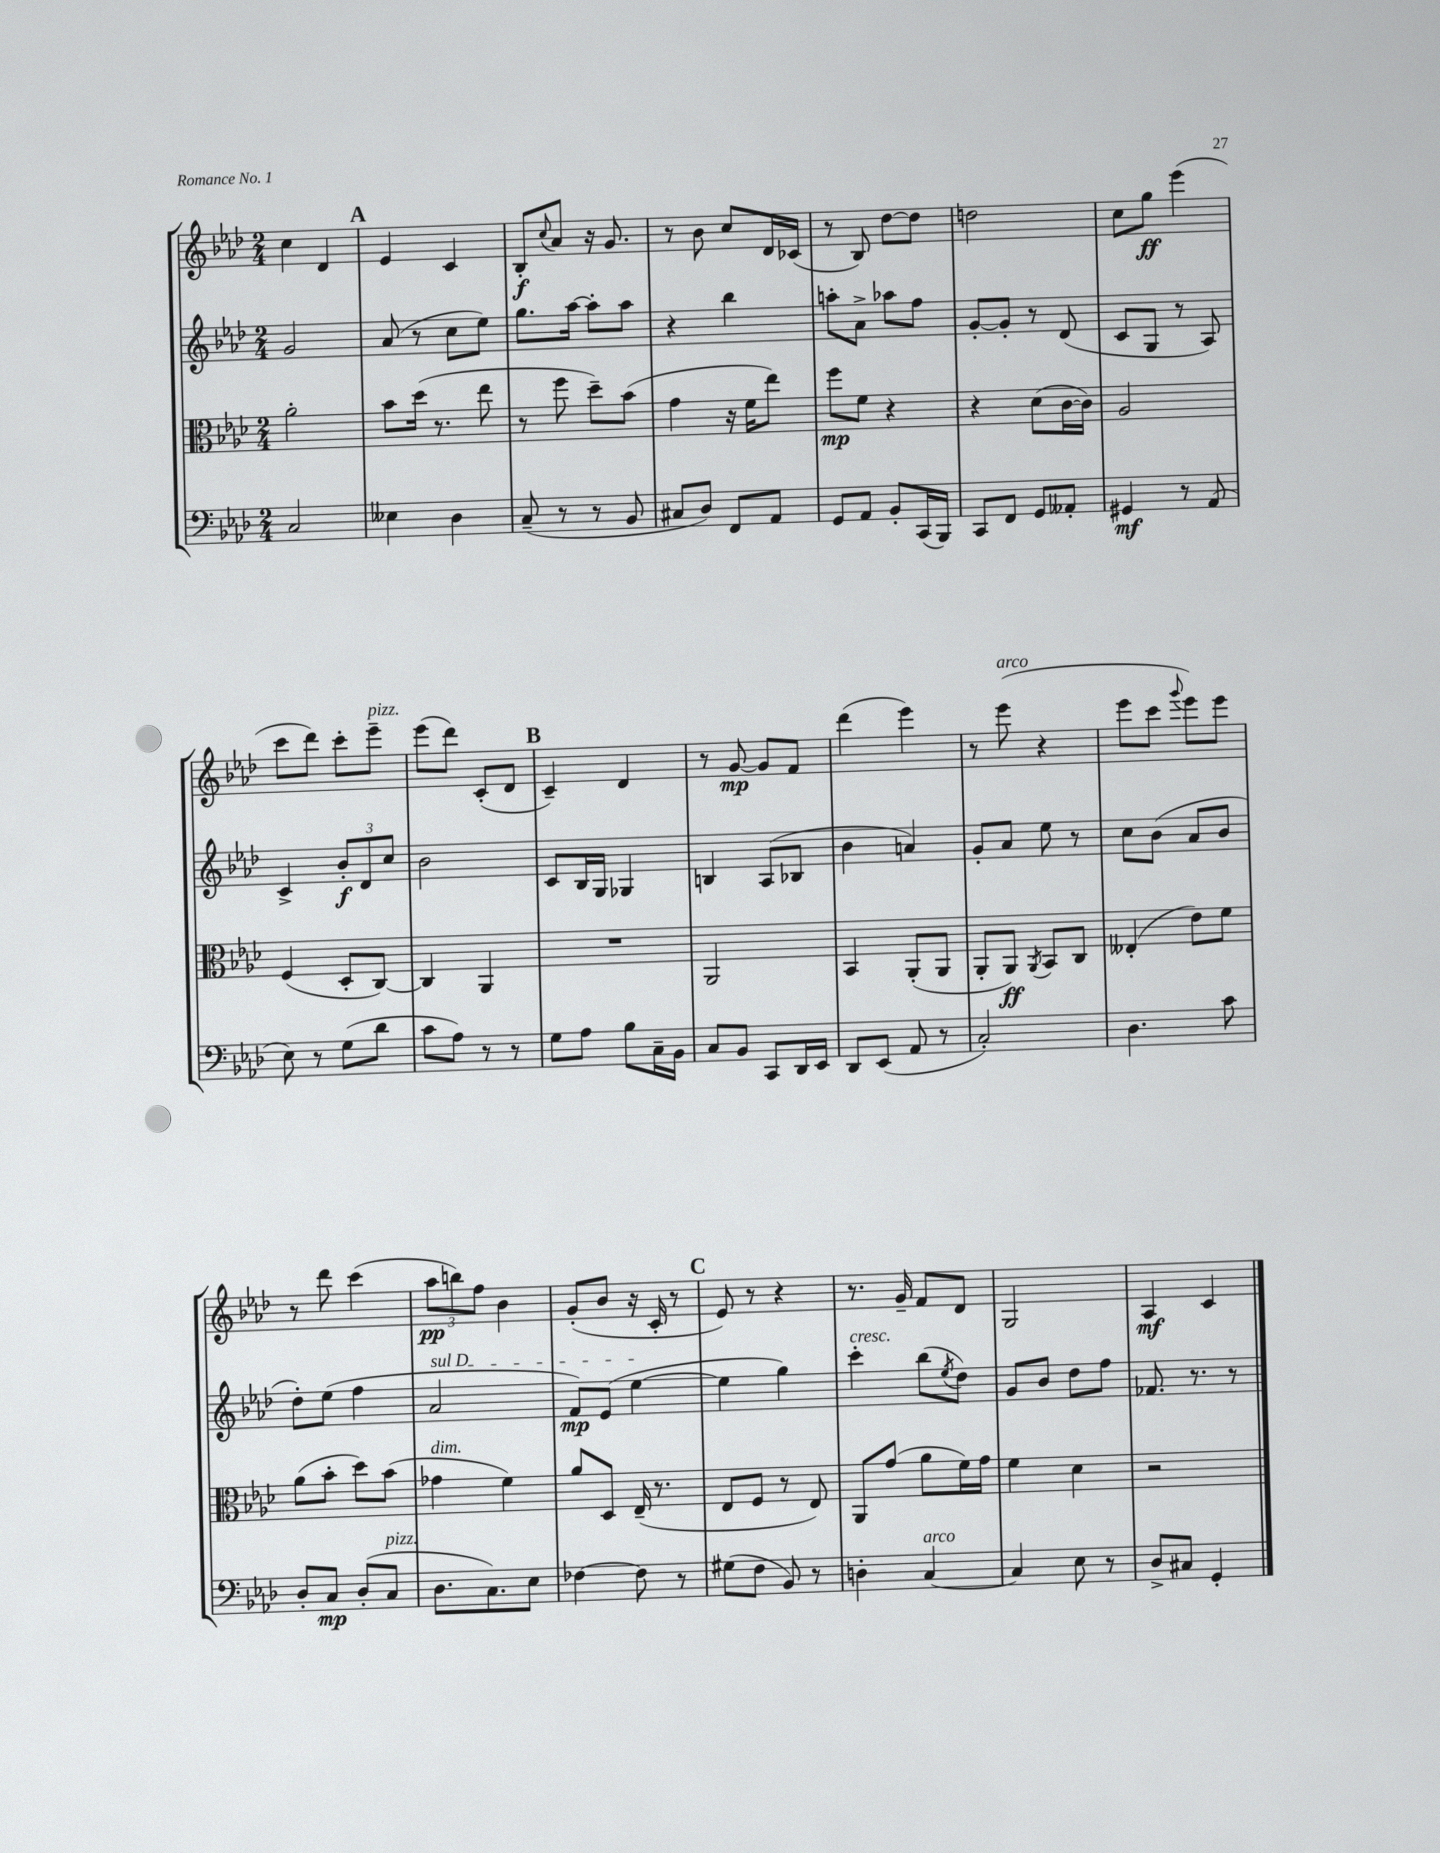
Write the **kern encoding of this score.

**kern	**dynam	**kern	**dynam	**kern	**dynam	**kern	**dynam
*part4	*part4	*part3	*part3	*part2	*part2	*part1	*part1
*staff4	*staff4	*staff3	*staff3	*staff2	*staff2	*staff1	*staff1
*clefF4	*	*clefC3	*	*clefG2	*	*clefG2	*
*k[b-e-a-d-]	*	*k[b-e-a-d-]	*	*k[b-e-a-d-]	*	*k[b-e-a-d-]	*
*M2/4	*	*M2/4	*	*M2/4	*	*M2/4	*
=112	=112	=112	=112	=112	=112	=112	=112
2C/	.	2a-'\	.	2g/	.	4cc\	.
.	.	.	.	.	.	4d-/	.
!!LO:REH:place=s1:t=A
=113	=113	=113	=113	=113	=113	=113	=113
4E--X\	.	8b-\L	.	(8a-/	.	4e-/	.
.	.	(16dd-\Jk	.	8r	.	.	.
.	.	8.r	.	.	.	.	.
4D-\	.	.	.	8cc\L	.	4c/	.
.	.	8ee-\	.	8ee-\J)	.	.	.
=114	=114	=114	=114	=114	=114	=114	=114
(8C~/	.	8r	.	8.gg\L	.	8B-'/L	f
.	.	.	.	.	.	8qqcc/	.
8r	.	8ff\	.	.	.	8a-/J	.
.	.	.	.	[16aa-\Jk	.	.	.
8r	.	8dd-~\L)	.	8aa-'\L]	.	16r	.
.	.	.	.	.	.	8.g/	.
8BB-/	.	(8b-\J	.	8aa-\J	.	.	.
=115	=115	=115	=115	=115	=115	=115	=115
8C#X/L	.	4g\	.	4r	.	8r	.
8D-/J)	.	.	.	.	.	8b-\	.
8FF/L	.	16r	.	4bb-\	.	8cc/L	.
.	.	16f\KL	.	.	.	.	.
8AA-/J	.	8ee-\J)	.	.	.	16d-/L	.
.	.	.	.	.	.	(16c-X/JJ	.
=116	=116	=116	=116	=116	=116	=116	=116
8GG/L	.	8ff\L	mp	8aan'\L	.	8r	.
8AA-/J	.	8f\J	.	8a-^\J	.	8B-/)	.
8BB-'/L	.	4r	.	8aa-X\L	.	[8dd-\L	.
(16CC/L	.	.	.	8ff\J	.	8dd-\J]	.
16BBB-/JJ)	.	.	.	.	.	.	.
=117	=117	=117	=117	=117	=117	=117	=117
8CC/L	.	4r	.	[8g'/L	.	2ddn\	.
8FF/J	.	.	.	8g'/J]	.	.	.
8GG/L	.	(8d-\L	.	8r	.	.	.
8AA--X'/J	.	[16c\L	.	(8d-/	.	.	.
.	.	16c\JJ])	.	.	.	.	.
=118	=118	=118	=118	=118	=118	=118	=118
4GG#X/	mf	2A-/	.	8c/L	.	8cc\L	.
.	.	.	.	8G/J	.	8gg\J	ff
8r	.	.	.	8r	.	(4eee-\	.
(8AA-/	.	.	.	8A-/)	.	.	.
!!LO:LB:g=z
=119	=119	=119	=119	=119	=119	=119	=119
8E-\)	.	(4F/	.	4c^/	.	8ccc\L	.
8r	.	.	.	.	.	8ddd-\J)	.
(8G\L	.	8D-'/L	.	12b-'/L	f	8ccc'\L	.
.	.	.	.	12d-/	.	.	.
!	!	!	!	!	!	!LO:TX:a:i:t=pizz.	!
8d-\J	.	[8C/J)	.	.	.	8eee-~\J	.
.	.	.	.	12cc/J	.	.	.
=120	=120	=120	=120	=120	=120	=120	=120
8c\L	.	4C/]	.	2b-\	.	(8eee-\L	.
8A-\J)	.	.	.	.	.	8ddd-\J)	.
8r	.	4AA-/	.	.	.	(8c'/L	.
8r	.	.	.	.	.	8d-/J	.
!!LO:REH:place=s1:t=B
=121	=121	=121	=121	=121	=121	=121	=121
8G\L	.	2r	.	8c/L	.	4c~/)	.
8A-\J	.	.	.	16B-/L	.	.	.
.	.	.	.	16G/JJ	.	.	.
8B-\L	.	.	.	4G-X/	.	4d-/	.
16C~\L	.	.	.	.	.	.	.
16BB-\JJ	.	.	.	.	.	.	.
=122	=122	=122	=122	=122	=122	=122	=122
8C/L	.	2AA-/	.	4Bn/	.	8r	.
8BB-/J	.	.	.	.	.	[8g/	mp
8CC/L	.	.	.	(8A-/L	.	8g/L]	.
16DD-/L	.	.	.	8B-X/J	.	8f/J	.
16EE-/JJ	.	.	.	.	.	.	.
=123	=123	=123	=123	=123	=123	=123	=123
8DD-/L	.	4BB-/	.	4b-\	.	(4ddd-\	.
(8EE-/J	.	.	.	.	.	.	.
8AA-/	.	(8AA-'/L	.	4an/)	.	4eee-\)	.
8r	.	8AA-/J	.	.	.	.	.
=124	=124	=124	=124	=124	=124	=124	=124
2C'/)	.	8AA-'/L	.	8g'/L	.	8r	.
!	!	!	!	!	!	!LO:TX:a:i:t=arco	!
.	.	8AA-/J)	ff	8a-/J	.	(8eee-\	.
.	.	8qAA-/	.	.	.	.	.
.	.	8BB-/L	.	8ee-\	.	4r	.
.	.	8C/J	.	8r	.	.	.
=125	=125	=125	=125	=125	=125	=125	=125
4.D-\	.	(4E--X'/	.	8cc\L	.	8eee-\L	.
.	.	.	.	(8b-\J	.	8ccc\J	.
.	.	.	.	.	.	8qqggg/	.
.	.	8e-\L)	.	8a-/L	.	8eee-\L)	.
8c\	.	8f\J	.	8b-/J	.	8eee-\J	.
!!LO:LB:g=z
=126	=126	=126	=126	=126	=126	=126	=126
8D-'/L	.	(8a-\L	.	8dd-'\L)	.	8r	.
8C/J	mp	8b-'\J	.	(8ee-\J	.	8ddd-\	.
(8D-'/L	.	8dd-\L)	.	4ff\	.	(4ccc\	.
!LO:TX:a:i:t=pizz.	!	!	!	!	!	!	!
8C/J	.	(8b-\J	.	.	.	.	.
=127	=127	=127	=127	=127	=127	=127	=127
!	!	!	!	!LO:TX:a:i:t=sul D	!	!	!
!	!	!LO:TX:a:i:t=dim.	!	!	!	!	!
8.D-\L	.	4g-X\	.	2a-/	.	12aa-\L	pp
.	.	.	.	.	.	12bbn\)	.
.	.	.	.	.	.	12ff\J	.
8.C\)	.	.	.	.	.	.	.
.	.	4f\)	.	.	.	4b-\	.
8E-\J	.	.	.	.	.	.	.
=128	=128	=128	=128	=128	=128	=128	=128
[4F-X\	.	8a-/L	.	8f/L)	mp	(8g'/L	.
.	.	8D-/J	.	(8e-/J	.	8b-/J	.
8F-\]	.	(16E-~/	.	[4ee-\	.	16r	.
.	.	8.r	.	.	.	16c'/	.
8r	.	.	.	.	.	8r	.
!!LO:REH:place=s1:t=C
=129	=129	=129	=129	=129	=129	=129	=129
(8G#X\L	.	8E-/L	.	4ee-\]	.	8e-/)	.
8F\J	.	8F/J	.	.	.	8r	.
8BB-/)	.	8r	.	4gg\)	.	4r	.
8r	.	8E-/)	.	.	.	.	.
=130	=130	=130	=130	=130	=130	=130	=130
!	!	!	!	!LO:TX:a:i:t=cresc.	!	!	!
4Dn'\	.	8AA-/L	.	4ccc'\	.	8.r	.
.	.	(8g/J	.	.	.	.	.
.	.	.	.	.	.	16g~/	.
!LO:TX:a:i:t=arco	!	!	!	!	!	!	!
[4C/	.	8a-\L	.	(8bb-\L	.	8f/L	.
.	.	.	.	8qee-/	.	.	.
.	.	16f\L)	.	8dd-\J)	.	8d-/J	.
.	.	16g\JJ	.	.	.	.	.
=131	=131	=131	=131	=131	=131	=131	=131
4C/]	.	4f\	.	8g/L	.	2G/	.
.	.	.	.	8b-/J	.	.	.
8E-\	.	4d-\	.	8dd-\L	.	.	.
8r	.	.	.	8ff\J	.	.	.
=132	=132	=132	=132	=132	=132	=132	=132
8D-^/L	.	2r	.	8.f-X/	.	4A-/	mf
8C#X/J	.	.	.	.	.	.	.
.	.	.	.	8.r	.	.	.
4GG'/	.	.	.	.	.	4c/	.
.	.	.	.	8r	.	.	.
==	==	==	==	==	==	==	==
*-	*-	*-	*-	*-	*-	*-	*-
